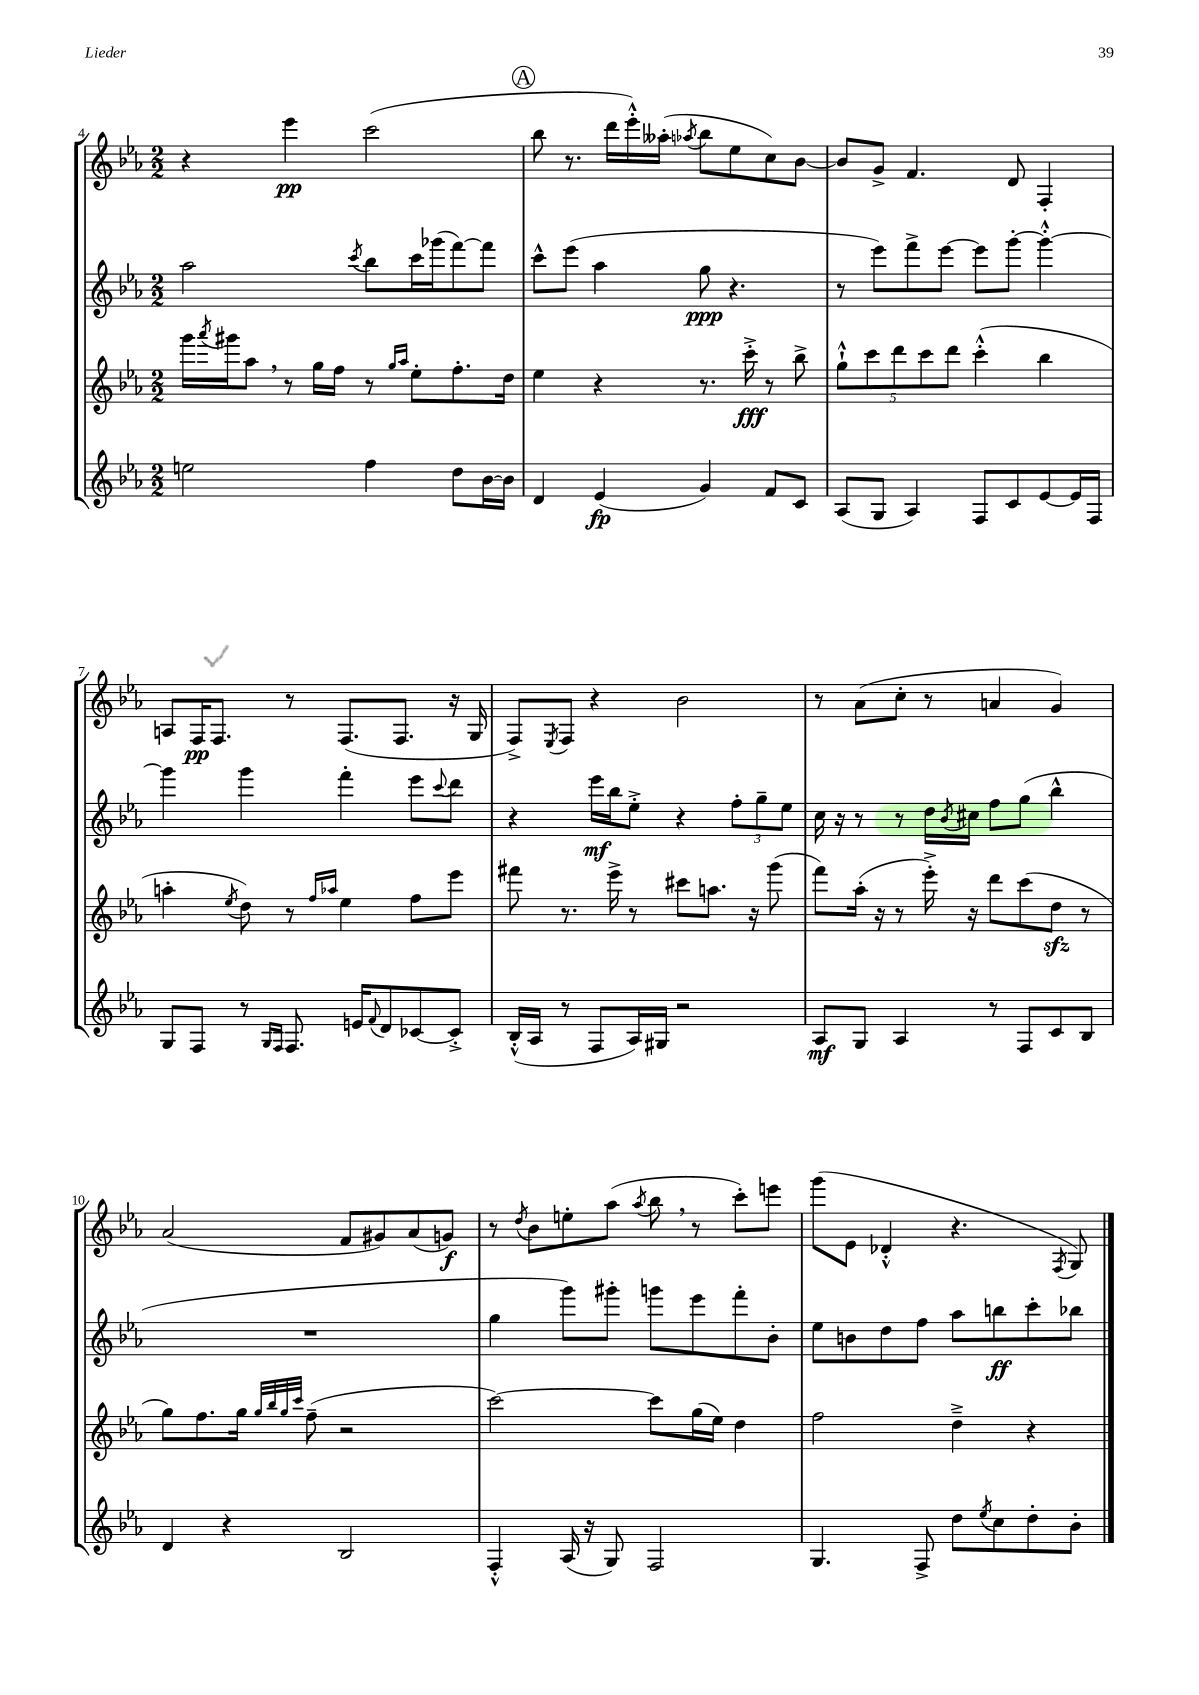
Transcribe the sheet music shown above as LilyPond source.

<<
\new StaffGroup <<
\new Staff = "s0" {
    \clef treble \key ees \major \numericTimeSignature \time 2/2
    r4 ees'''4\pp c'''2( |
    \mark \markup { \circle "A" } bes''8 r8. d'''16 ees'''16-.-^) aeses''16-.( \acciaccatura { aes''8 } bes''8 ees''8 c''8) bes'8~ |
    bes'8 g'8-> f'4. d'8 f4-. |
    a8 f16\pp f8. r8 f8.( f8. r16 g16 |
    f8->) \acciaccatura { ees8 } f8 r4 bes'2 |
    r8 aes'8( c''8-. r8 a'4 g'4) |
    aes'2( f'8 gis'8) aes'8( g'8\f) |
    r8 \acciaccatura { d''8 } bes'8 e''8-. aes''8( \acciaccatura { aes''8 } bes''8 \breathe r8 c'''8-.) e'''8 |
    g'''8( ees'8 des'4-.-^ r4. \acciaccatura { f8 } g8) \bar "|." |
}
\new Staff = "s1" {
    \clef treble \key ees \major \numericTimeSignature \time 2/2
    aes''2 \acciaccatura { c'''8 } bes''8 c'''16 ges'''16( f'''8~) f'''8 |
    \mark \markup { \circle "A" } c'''8-^ ees'''8( aes''4 g''8\ppp r4. |
    r8 ees'''8) f'''8-> ees'''8~ ees'''8 g'''8~-. g'''4~-.-^ |
    g'''4 g'''4 f'''4-. ees'''8 \appoggiatura { c'''8 } d'''8 |
    r4 ees'''16\mf bes''16 ees''8-.-> r4 \tuplet 3/2 { f''8-. g''8-- ees''8 } |
    c''16 r16 r8 r8 d''16 \acciaccatura { bes'8 } cis''16 f''8 g''8( bes''4-^ |
    R1 |
    g''4 g'''8) gis'''8-. g'''8 ees'''8 f'''8-. bes'8-. |
    ees''8 b'8 d''8 f''8 aes''8 b''8\ff c'''8-. bes''8 \bar "|." |
}
\new Staff = "s2" {
    \clef treble \key ees \major \numericTimeSignature \time 2/2
    g'''16 \acciaccatura { aes'''8 } gis'''16 aes''8 \breathe r8 g''16 f''16 r8 \grace { g''16 aes''16 } ees''8-. f''8.-. d''16 |
    \mark \markup { \circle "A" } ees''4 r4 r8. c'''16-.->\fff r8 bes''8-> |
    \tuplet 5/4 { g''8-!-^ c'''8 d'''8 c'''8 d'''8 } c'''4-.-^( bes''4 |
    a''4-. \acciaccatura { ees''8 } d''8) r8 \grace { f''16 aes''16 } ees''4 f''8 ees'''8 |
    fis'''8 r8. ees'''16-> r8 cis'''8 a''8. r16 g'''8( |
    f'''8) aes''16-.( r16 r8 ees'''16-.->) r16 d'''8 c'''8( d''8\sfz r8 |
    g''8) f''8. g''16 \grace { g''32 bes''32 g''32 c'''32 } f''8--( r2 |
    c'''2~) c'''8 g''16( ees''16) d''4 |
    f''2 d''4---> r4 \bar "|." |
}
\new Staff = "s3" {
    \clef treble \key ees \major \numericTimeSignature \time 2/2
    e''2 f''4 d''8 bes'16~ bes'16 |
    \mark \markup { \circle "A" } d'4 ees'4\fp( g'4) f'8 c'8 |
    aes8( g8 aes4) f8 c'8 ees'8~ ees'16 f16 |
    g8 f8 r8 \grace { g16 f16 } f8. e'16 \appoggiatura { f'8 } d'8 ces'8~ ces'8-.-> |
    bes16-.-^( aes16 r8 f8 aes16) gis16 r2 |
    aes8\mf g8 aes4 r8 f8 c'8 bes8 |
    d'4 r4 bes2 |
    f4-.-^ aes16( r16 g8) f2 |
    g4. f8-> d''8 \acciaccatura { ees''8 } c''8 d''8-. bes'8-. \bar "|." |
}
>>
>>
\layout { \context { \Score currentBarNumber = #4 } }
